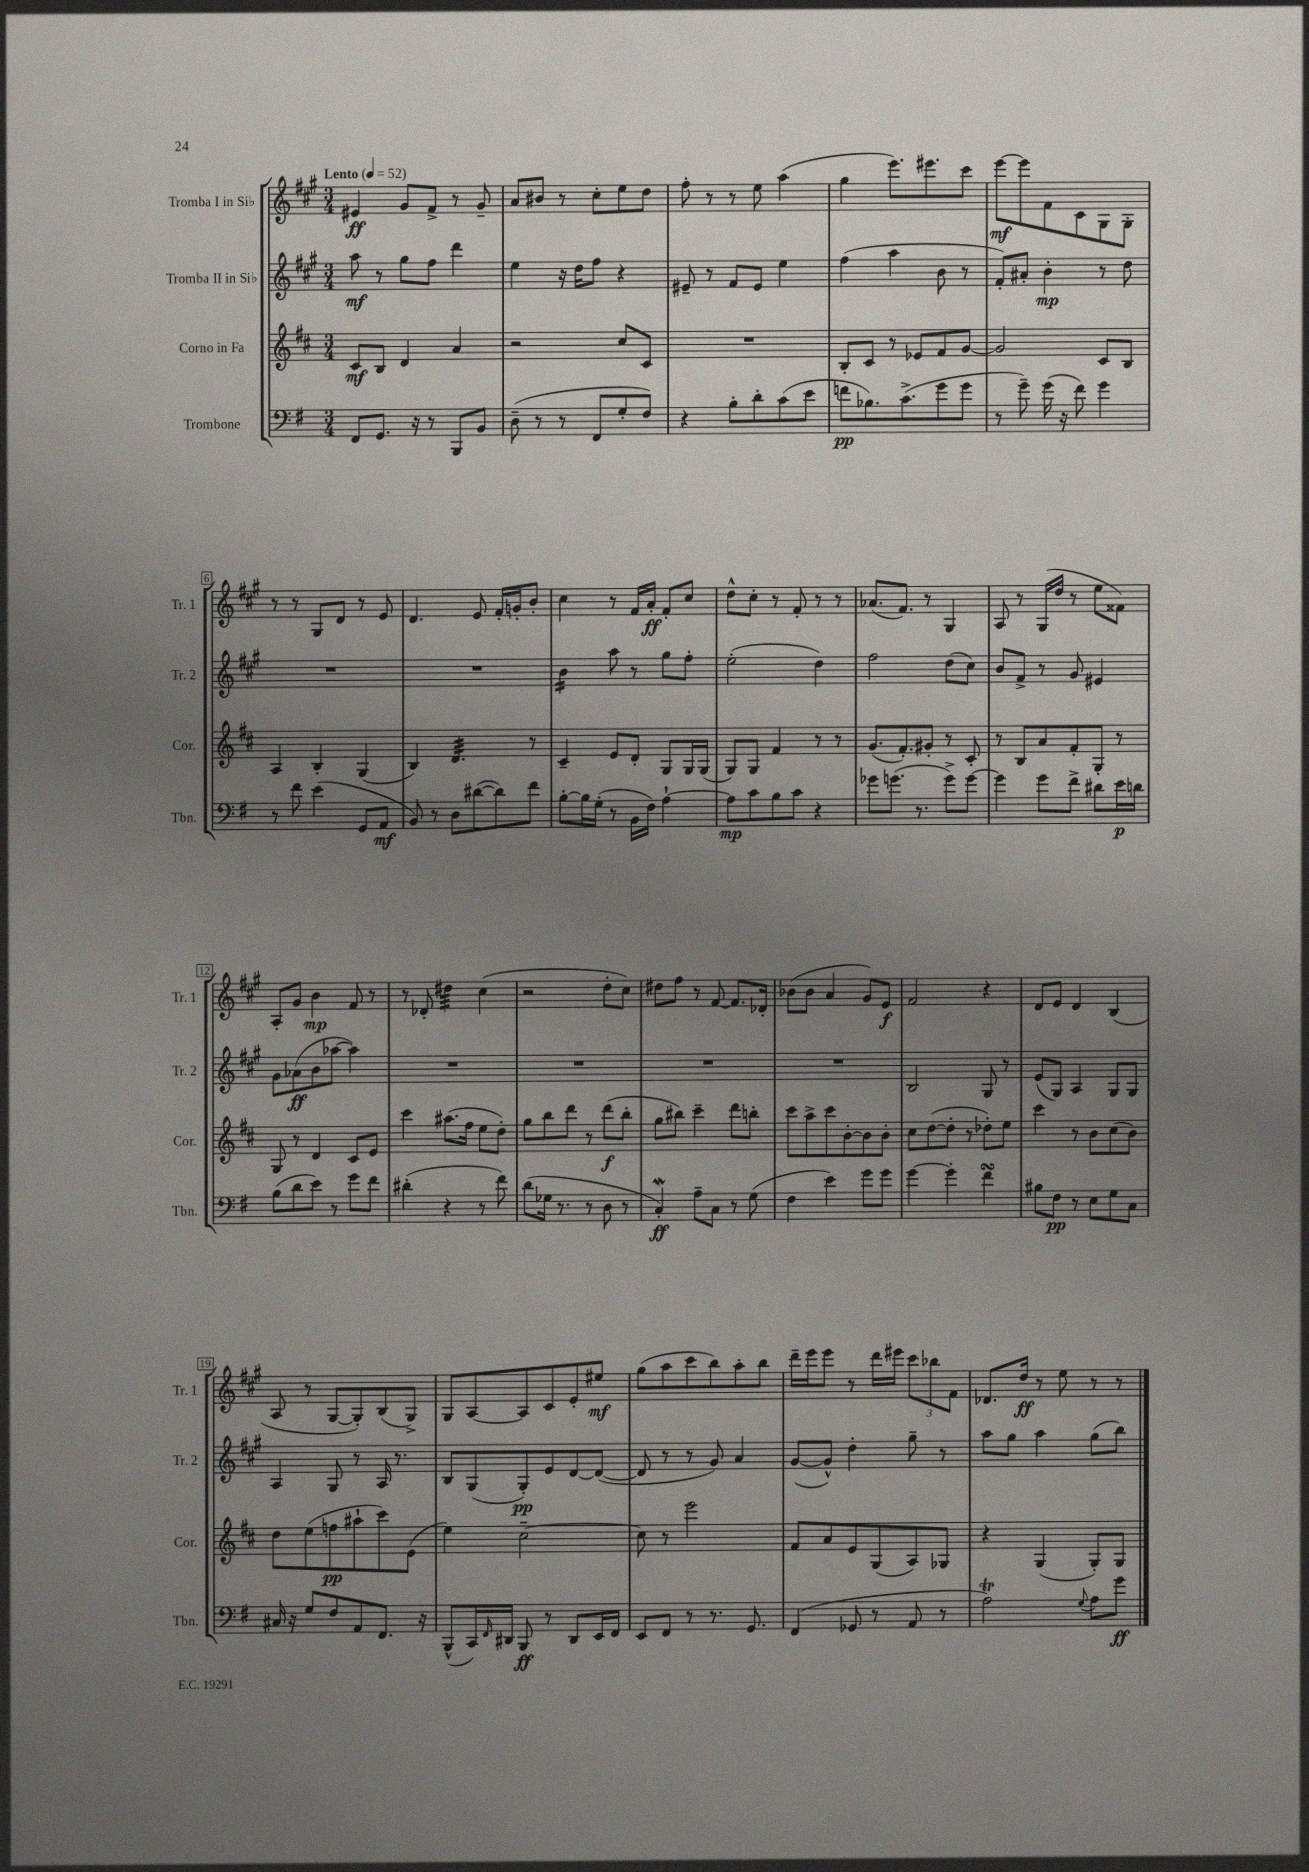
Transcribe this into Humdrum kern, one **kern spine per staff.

**kern	**kern	**kern	**kern
*staff4	*staff3	*staff2	*staff1
*clefF4	*clefG2	*clefG2	*clefG2
*k[f#]	*k[f#c#]	*k[f#c#g#]	*k[f#c#g#]
*M3/4	*M3/4	*M3/4	*M3/4
*MM52	*MM52	*MM52	*MM52
8FF#	8c#	8aa	4e#
8.GG	8B	8r	.
.	4d	8gg#	8g#
16r	.	.	.
8r	.	8ff#	8f#^
8BBB	4a	4ddd	8r
8BB	.	.	8g#~
=	=	=	=
(8D~	2r	4ee	8a
8r	.	.	8b#
8r	.	16r	8r
.	.	16dd	.
8FF#	.	8ff#	8cc#'
8G'	8cc#	4r	8ee
8F#)	8c#	.	8dd
=	=	=	=
4r	2.r	8e#~	8ff#'
.	.	8r	8r
8B'	.	8f#	8r
8d'	.	8e#	8ee
(8c	.	4ee	(4aa
8e	.	.	.
=	=	=	=
8f	8B'	(4ff#	4gg#
8.B-)	8c#	.	.
.	8r	4aa	8.eee)
(8.c^	.	.	.
.	8e-	.	.
.	.	.	8.eee#
8g	8f#	8b	.
8g	[8g	8r	8ccc#
=	=	=	=
8r	2g]	8f#')	[8eee
8g~)	.	8a#'	8eee]
(16g	.	4b'	8f#
16r	.	.	.
8f#)	.	.	8c#
4g	8c#	8r	8G#
.	8B	8dd	8G#'
=	=	=	=
8r	4A	2.r	8r
8f#	.	.	8r
(4e	4B'	.	8G#
.	.	.	8d
8GG	(4G	.	8r
8AA	.	.	8e
=	=	=	=
8BB)	4B)	2.r	4.d
8r	.	.	.
8D	4.d	.	.
([8d#	.	.	8e
8d#])	.	.	16f#'
.	.	.	16g'
8f#	8r	.	8b'
=	=	=	=
[8B'	4c#~	4b	4cc#
16B]	.	.	.
(16G'	.	.	.
8r	8e	8aa	8r
16BB	8d'	8r	16f#
16F#)	.	.	16a'
[4A`	8G	8gg#	8f#'
.	16G	8ff#'	8cc#
.	(16G	.	.
=	=	=	=
8A]	8G)	(2ee'	8dd^^
8c	8G	.	8cc#'
8B	4f#	.	8r
8c	.	.	8f#'
4r	8r	4dd)	8r
.	8r	.	8r
=	=	=	=
8g-	(8.g	2ff#	(8.a-
(8.g	.	.	.
.	8.f#')	.	8.f#)
8.r	.	.	.
.	8g#'	.	8r
8g^)	8r	(8dd	4G#
[8g	8c#'	8cc#)	.
=	=	=	=
4g]	8r	8b	8A
.	8B	8f#^	8r
8g	8a	8r	(16G#
.	.	.	16dd
8f#^	8f#'	8g#	8r
8d#	8G'	4e#	8ee
16e	8r	.	8f##)
16d	.	.	.
=	=	=	=
(8B	8G	8g#	8A'
8d	8r	(8a-	8g#
8e)	4d	8b	4b
8r	.	[8aa-	.
8g	8c#	4aa-])	8f#
8f#	8e	.	8r
=	=	=	=
(4d#'	4ccc#	2.r	8r
.	.	.	8d-'
4r	(8.aa#	.	4dd#
.	16ff#	.	.
8r	8ee	.	(4cc#
8f#)	8dd')	.	.
=	=	=	=
(8d	8gg	2.r	2r
16G-	8bb	.	.
8.r	.	.	.
.	8ddd	.	.
8r	8r	.	.
8D	(8ddd	.	8dd'
8r	8bb'	.	8cc#)
=	=	=	=
4C')	8gg	2.r	8dd#
.	8bb#)	.	8ff#
8A~	4ccc#~	.	8r
8C	.	.	[8f#
8r	8ddd	.	8.f#]
(8G	8bb'	.	.
.	.	.	16d-'
=	=	=	=
4F#	8ccc#	2.r	(8b-
.	8aa^	.	8b-
4e)	8ccc#	.	4a
.	[8b'	.	.
8g	8b]	.	8g#)
8g	8b'	.	8e
=	=	=	=
[4g	8cc#	2B	2f#
.	([8dd	.	.
4g']	8dd']	.	.
.	8r	.	.
4f#	8dd-')	8G#	4r
.	8ee	8r	.
=	=	=	=
8B#	4ccc#	(8e	8d
8F#	.	8G#)	8e
8r	8r	4A	4d
8E	8b	.	.
8G	(8cc#	8G#	(4B
8C	8b)	8G#	.
=	=	=	=
16C#	8dd	4A	8A
16r	.	.	.
8G	(8ee	.	8r
8F#	8ff	8G#	[8G#
8AA	8aa#`	8r	8G#'])
8.FF#	8ccc#)	16A	(8B
.	.	8.r	.
.	(8e	.	8G#^)
16r	.	.	.
=	=	=	=
(8BBB^^	4ee)	8B	8G#
16CC)	.	(8G#	[8A
16qqFF#	.	.	.
16DD#	.	.	.
8BBB	[2cc#~	8G#')	8A]
8r	.	8e	8c#
8DD#	.	[8d	8e'
16EE	.	(8d_	8ee#
16FF#	.	.	.
=	=	=	=
8EE	8cc#]	8d]	(8gg#
8FF#	8r	8r	8aa
8r	2eee	8r	8ccc#
8.r	.	8g#)	8bb)
.	.	4a	8aa'
8.GG	.	.	.
.	.	.	8bb
=	=	=	=
(4FF#	8f#	([8g#	16ddd~
.	.	.	16eee
.	8a	8g#^^])	8eee
8GG-	8e	4dd'	8r
8r	(8G	.	16ddd
.	.	.	16eee#
8AA	8A)	8gg#~	12ccc#
.	.	.	12bb-
8r	8G-	8r	.
.	.	.	12f#
=	=	=	=
2A)	4r	8aa	8.d-
.	.	8gg#	.
.	.	.	16dd
.	(4G	4aa	8r
.	.	.	8ee
8qqG	.	.	.
8A	8G')	(8gg#	8r
8g	8G	8bb)	8r
==	==	==	==
*-	*-	*-	*-
